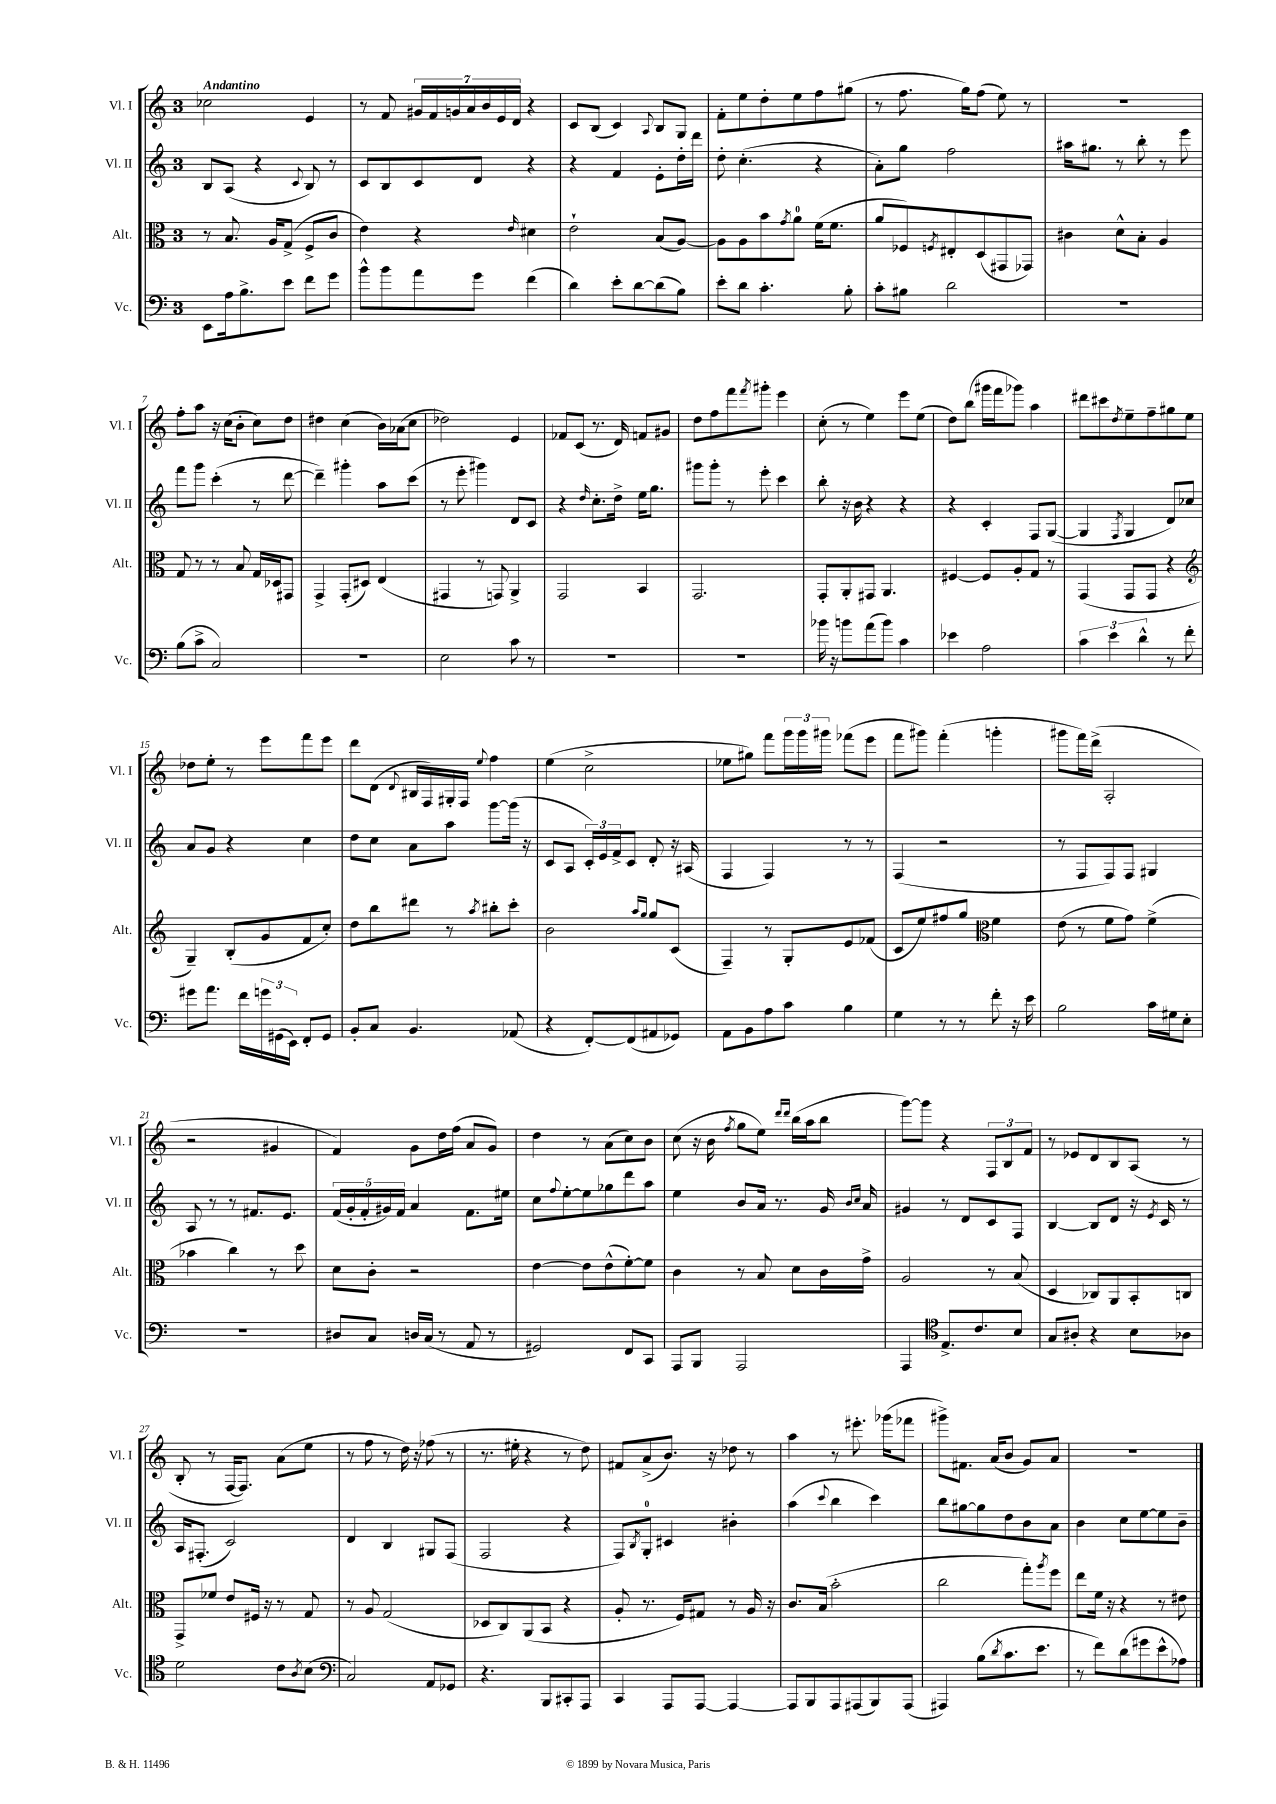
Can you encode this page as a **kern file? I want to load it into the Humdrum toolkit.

**kern	**kern	**kern	**kern
*staff4	*staff3	*staff2	*staff1
*clefF4	*clefC3	*clefG2	*clefG2
*k[]	*k[]	*k[]	*k[]
*M3/4	*M3/4	*M3/4	*M3/4
8EE\L	8r	8B/L	2cc-\
16A\k	8.B/	(8A/J	.
8.B^\	.	.	.
.	.	4r	.
.	16A/LK	.	.
8e\J	(8G^/J	.	.
.	.	8qqc/	.
8f\L	8F^/L	8B/)	4e/
8g\J	8c/J	8r	.
=	=	=	=
8b^^\L	4e\)	8c/L	8r
8b\	.	8B/	8f/
8a\	4r	8c/	28g#/LL
.	.	.	28f/
.	.	.	28g/
.	.	.	28a/
8g\J	.	8d/J	.
.	.	.	28b/
.	.	.	28e/
.	.	.	28d/JJ
.	16qqe/	.	.
(4f\	4d#\	4r	4r
=	=	=	=
4d\)	2e`\	4r	8c/L
.	.	.	(8B/J
8e'\L	.	4f/	4c/)
[8d\	.	.	.
.	.	.	8qqA/
(8d\]	(8B/L	8e'\L	8B/L
8B\J)	[8A/J)	16dd'\L	8G/J
.	.	16ddd\JJ	.
=	=	=	=
8e'\L	8A\]L	8dd'\	8f'\L
8d\J	8A\	(4.cc'\	8ee\
4.c'\	8b\	.	8dd'\
.	8qg/	.	.
.	8a\J	.	8ee\
.	(16f\LK	4r	8ff\
.	8.f\J	.	.
8B'\	.	.	(8gg#\J
=	=	=	=
8c'\L	8a/L	8a'\L)	8r
8B#\J	8F-/)	8gg\J	8.ff\
.	8qF/	.	.
2d\	8E#'/	2ff\	.
.	.	.	16gg\LK)
.	(8D/	.	(8ff\J
.	8GG#/	.	8ee\)
.	8GG-/J)	.	8r
=	=	=	=
2.r	4c#\	16aa#\LK	2.r
.	.	8.gg#\J	.
.	8d^^\L	8r	.
.	8B'\J	8bb'\	.
.	4A/	8r	.
.	.	8eee\	.
=	=	=	=
(8B\L	8G/	8fff\L	8ff'\L
8c^\J	8r	8ggg\J	8aa\J
2C/)	8r	(4ccc'\	16r
.	.	.	(16cc\LK
.	8B/	.	8b'\J
.	16G/LL	8r	8cc\L)
.	16D-/J	.	.
.	8GG#/J	[8ddd\	8dd\J
=	=	=	=
2.r	4GG^/	4ddd~\])	4dd#\
.	(8GG'/L	4ggg#'\	(4cc\
.	8D#/J)	.	.
.	(4E/	8aa\L	16b\LL)
.	.	.	(16a-\J
.	.	(8ccc\J	8cc\J
=	=	=	=
2E\	4GG#/	8r	2dd-\)
.	.	8eee'\	.
.	8r	4ggg#\)	.
.	8GG/)	.	.
8c\	4AA^/	8d/L	4e/
8r	.	8c/J	.
=	=	=	=
2.r	2GG/	4r	8f-/L
.	.	.	(8c/J
.	.	16qqdd/	.
.	.	8.cc'\L	8.r
.	.	16dd^\Jk	16d/)
.	4BB/	16ee\LK	8f/L
.	.	8.gg\J	.
.	.	.	8g#/J
=	=	=	=
2.r	2.GG/	8ggg#\L	8dd\L
.	.	8ggg#'\J	8ff\
.	.	8r	8fff\
.	.	.	8qfff/
.	.	8eee'\	8ggg#'\J
.	.	4ccc\	4eee\
=	=	=	=
16b-\	8GG'/L	8bb'\	(8cc'\
16r	.	.	.
8b\L	8AA'/	16r	8r
.	.	16b\	.
(8a\	8GG#/J	4r	4ee\)
8b\J)	4.AA/	.	.
4c\	.	4r	8eee\L
.	.	.	(8ee\J
=	=	=	=
4e-\	[4F#/	4r	8dd\L)
.	.	.	(8bb\J
2A\	8F#/]L	4c'/	16ggg#\LL
.	.	.	16fff\J
.	8A'/	.	8ggg-\J)
.	8G/J	8F/L	4aa\
.	8r	([8G/J	.
=	=	=	=
6c\	(4GG/	4G/]	8ddd#\L
.	.	.	8ccc#\
6e\	.	.	.
.	.	8qF/	8qdd/
.	8GG/L	4G/	8ee~\
6d^^\	.	.	.
.	8GG/J	.	8ff~\
8r	4r	8d/L)	8gg#\
8f'\	.	8cc-/J	8ee\J
=	=	=	=
*	*clefG2	*	*
8g#\L	4G~/)	8a/L	8dd-\L
8.a\J	.	8g/J	8ee'\J
.	(8B'/L	4r	8r
16f\LL	.	.	.
24g\	8g/	.	8eee\L
(24GG#\	.	.	.
24EE\JJ)	.	.	.
8FF'/L	8f/	4cc\	8fff\
8GG#/J	8cc'/J)	.	8eee\J
=	=	=	=
8BB'/L	8dd\L	8dd\L	8ddd\L
8C/J	8bb\	8cc\J	(8d\J
.	.	.	8qqd/
4.BB/	8ddd#\J	8a\L	16B#/LL
.	.	.	16F/)
.	8r	8aa\J	16G#'/
.	.	.	16F/JJ
.	8qaa/	.	8qqee/
.	8bb#'\L	[8ggg\L	4ff\
(8AA-/	8ccc'\J	(16ggg\]Jk	.
.	.	16r	.
=	=	=	=
4r	2b\	8c/L	(4ee\
.	.	8A/J	.
[8FF'/L)	.	24c'/LL)	2cc^\
.	.	24e/	.
.	.	24f^/J	.
(8FF/]	.	8c/J	.
.	16qqaa/LL	.	.
.	16qqgg/JJ	.	.
8AA#/	8gg/L	8d'/	.
8GG-/J)	(8c/J	16r	.
.	.	(16A#/	.
=	=	=	=
8AA\L	4F~/)	4F/	8ee-\L
8BB\	.	.	8gg#\J)
8A\	8r	4F/)	8fff\L
8c\J	8G'/L	.	24ggg\L
.	.	.	24ggg\
.	.	.	24ggg#\JJ
4B\	8e/	8r	(8fff-\L
.	(8f-/J	8r	8eee\J
=	=	=	=
4G\	8c/L	(4F/	8fff\L
.	8ee/)	.	8ggg#\J)
8r	8ff#/	2r	(4fff'\
8r	8gg/J	.	.
*	*clefC3	*	*
8f'\	4f\	.	4ggg'\
16r	.	.	.
16e\	.	.	.
=	=	=	=
2B\	(8e\	8r	8ggg#\L
.	8r	8F/L	16fff\L)
.	.	.	(16ddd^\JJ
.	8f\L	8F/)	2A'/
.	8g\J)	8F/J	.
16c\LL	(4f^\	4G#/	.
16G#\J	.	.	.
8E'\J	.	.	.
=	=	=	=
2.r	4b-\	8A/	2r
.	.	8r	.
.	4cc\)	8r	.
.	.	8.f#/L	.
.	8r	.	4g#/
.	.	8.e/J	.
.	8dd\	.	.
=	=	=	=
8D#/L	8d\L	(20f/LL	4f/)
.	.	20g'/	.
.	.	20f'/	.
8C/J	8c'\J	.	.
.	.	20g#/)	.
.	.	20f/JJ	.
16D/LL	2r	4a/	8g\L
(16C/JJ	.	.	.
8r	.	.	16dd\L
.	.	.	(16ff\JJ
8AA/	.	8.f\L	8a/L
8r	.	.	8g/J)
.	.	16ee#\Jk	.
=	=	=	=
2GG#/)	[4e\	8cc\L	4dd\
.	.	8qqff/	.
.	.	[8ee'\	.
.	8e\]L	8ee\]	8r
.	(8e^^\	8gg-\	(8a\L
8FF/L	[8f'\)	8ddd\	8cc\)
8CC/J	8f\]J	8aa\J	8b\J
=	=	=	=
8AAA/L	4c\	4ee\	(8cc\
8BBB/J	.	.	16r
.	.	.	16b\
.	.	.	8qff/
2AAA/	8r	8b/L	8gg\L
.	8B/	16a/Jk	8ee\J)
.	.	8.r	.
.	.	.	16qqddd/LL
.	.	.	16qqddd/JJ
.	8d\L	.	(16bb\LL
.	.	.	16aa\J
.	16c\L	16g/	8bb\J
.	.	16qqb/LL	.
.	.	16qqcc/JJ	.
.	16g^\JJ	16a/	.
=	=	=	=
4AAA/	2A/	4g#/	[8ggg\L)
.	.	.	8ggg\]J
*clefC4	*	*	*
8.E^/L	.	8r	4r
.	.	8d/L	.
8.c/	.	.	.
.	8r	8c/	12F/L
.	.	.	12B/
8B/J	(8B/	8F/J	.
.	.	.	12f/J
=	=	=	=
8G/L	4D/	[4B/	8r
8A#'/J	.	.	8e-/L
4r	8C-/L)	8B/]L	8d/
.	8AA/	8d/J	8B/
8B\L	8BB'/	16r	(8A/J
.	.	8qe/	.
.	.	16c/	.
8A-\J	8C/J	8r	8r
=	=	=	=
2d\	8GG^/L	16A/LK	8B'/
.	.	(8.F#'/J	.
.	8f-/J	.	8r
.	8e/L	2c/)	[16F/LK
.	.	.	8.F/]J)
.	16F#/Jk	.	.
.	16r	.	.
8c\L	8r	.	(8a\L
8qA/	.	.	.
(8B\J	8G/	.	8ee\J
=	=	=	=
*clefF4	*	*	*
2C/)	8r	4d/	8r
.	8A/	.	8ff\
.	(2G/	4B/	8r
.	.	.	16dd\)
.	.	.	16r
8AA/L	.	8G#/L	(8ff-\
8GG-/J	.	(8F/J	8r
=	=	=	=
4.r	8D-/L	2F/	8.r
.	8C/)	.	.
.	.	.	16ee#'\
.	(8AA/	.	4r
8BBB/L	8BB/J	.	.
8CC#'/	4r	4r	8r
8AAA/J	.	.	8dd\)
=	=	=	=
4CC/	8A'/	8F/L)	8f#/L
.	.	8qB/	.
.	8.r	8G'/J	(8a^/
8AAA/L	.	4c#/	8.b/J)
.	16F/LK)	.	.
[8AAA/J	8G#/J	.	.
.	.	.	16r
4AAA/_	8r	4b#'\	8dd-\
.	16A/	.	8r
.	16r	.	.
=	=	=	=
8AAA/]L	8.c/L	(4aa\	4aa\
8BBB/	.	.	.
.	(16B/Jk	.	.
.	.	8qqccc/	.
8AAA/	2b'\	4bb\	8r
(8AAA#/	.	.	8.eee#'\
8BBB/)	.	4ccc\)	.
.	.	.	(16ggg-\LK
(8AAA#/J	.	.	8fff-\J
=	=	=	=
4AAA#/)	2cc\	8bb\L	8ggg#^\L)
.	.	[8gg#\	8.f#\J
(8B\L	.	8gg#\]	.
.	.	.	(16a/LK
8qd/	.	.	.
8.c\	.	8dd\	8b/J
.	8gg'\L)	8b\	8g/L)
8.e\J	.	.	.
.	8qaa/	.	.
.	8ff\J	8a\J	8a/J
=	=	=	=
8r	8ee\L	4b\	2.r
8f\L)	16f\Jk	.	.
.	16r	.	.
(8d\	4r	8cc\L	.
8g#\	.	[8ee\	.
8e^^\	8r	8ee\]	.
8A-\J)	8e#\	8b~\J	.
==	==	==	==
*-	*-	*-	*-
